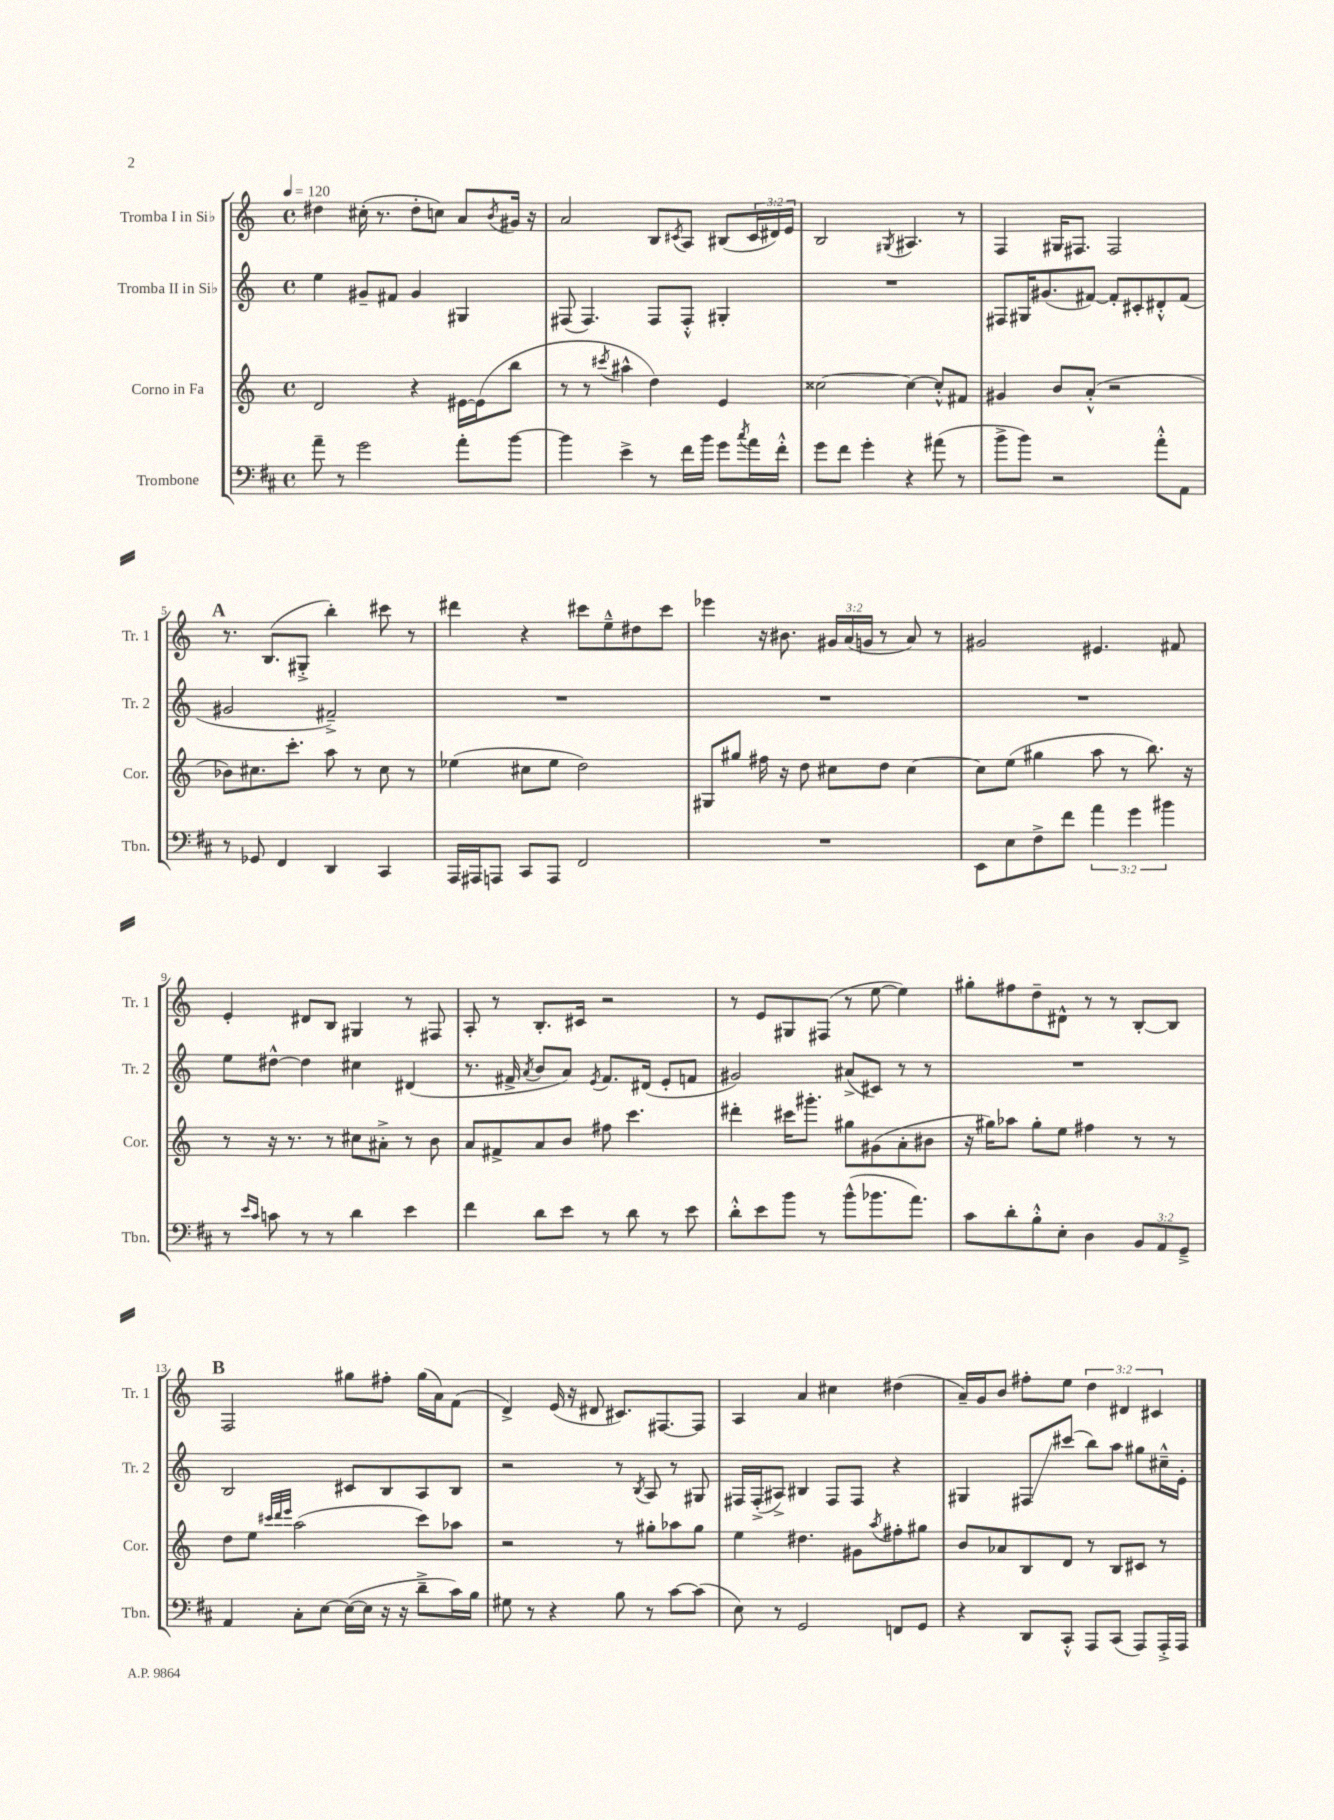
<<
\new StaffGroup <<
\new Staff = "s0" \with { instrumentName = "Tromba I in Sib" shortInstrumentName = "Tr. 1" } {
    \clef treble \key c \major \defaultTimeSignature \time 4/4 \override Staff.TupletNumber.text = #tuplet-number::calc-fraction-text \tempo 4 = 120
    dis''4 cis''16-.( r8. dis''8-. c''8) a'8 \acciaccatura { b'8 } gis'16 r16 |
    a'2 b8 \acciaccatura { cis'8 } a8 bis8( \tuplet 3/2 { cis'16 dis'16) e'16 } |
    b2 \acciaccatura { gis8 } ais4. r8 |
    f4 gis16 fis8. fis2 |
    \mark \markup { \bold "A" } r8. b8.( gis8-.-> b''4-.) cis'''8 r8 |
    dis'''4 r4 cis'''8 e''8---^ dis''8 cis'''8 |
    ees'''4 r16 bis'8. \tuplet 3/2 { gis'16 a'16( g'16 } r8 a'8) r8 |
    gis'2 eis'4. fis'8 |
    e'4-. dis'8 b8 gis4 r8 fis8 |
    a8-. r8 b8.-. cis'16 r2 |
    r8 e'8 gis8 fis8( r8 e''8~ e''4) |
    gis''8-. fis''8 d''8-- dis'8-^ r8 r8 b8~-. b8 |
    \mark \markup { \bold "B" } f2 gis''8 fis''8-. gis''16( a'16) f'8( |
    d'4->) e'16( r16 dis'8 cis'8.) fis8.~ fis8 |
    a4 a'4 cis''4 dis''4( |
    a'16--) g'16 b'8 fis''8-. e''8 \tuplet 3/2 { d''4 dis'4 cis'4 } \bar "|." |
}
\new Staff = "s1" \with { instrumentName = "Tromba II in Sib" shortInstrumentName = "Tr. 2" } {
    \clef treble \key c \major \defaultTimeSignature \time 4/4
    e''4 gis'8-- fis'8 gis'4 gis4 |
    fis8( fis4.) fis8 fis8-.-^ gis4-. |
    R1 |
    fis8 gis16 gis'8.( fis'8~) fis'8-. cis'8-. dis'8-.-^ fis'8( |
    \mark \markup { \bold "A" } gis'2 fis'2--->) |
    R1 |
    R1 |
    R1 |
    e''8 dis''8~-^ dis''4 cis''4 dis'4( |
    r8. fis'16-> \acciaccatura { a'8 } b'8 a'8) \acciaccatura { e'8 } fis'8. dis'16( e'8-. f'8 |
    gis'2) ais'8->( cis'8) r8 r8 |
    R1 |
    \mark \markup { \bold "B" } b2 cis'8 b8 a8 b8 |
    r2 r8 \acciaccatura { b8 } a8 r8 gis8 |
    fis16 fis16-.->( ais8->) bis4 fis8 fis8 r4 |
    gis4 fis8\glissando cis'''8( b''8) a''8 gis''8 cis''16---^ e'16-. \bar "|." |
}
\new Staff = "s2" \with { instrumentName = "Corno in Fa" shortInstrumentName = "Cor." } {
    \clef treble \key c \major \defaultTimeSignature \time 4/4
    d'2 r4 eis'16~ eis'16( b''8 |
    r8 r8 \acciaccatura { cis'''8 } ais''4-^ d''4) e'4 |
    cisis''2~ cisis''4~ cisis''8-.-^ fis'8 |
    gis'4 b'8 a'8-.-^( r2 |
    \mark \markup { \bold "A" } bes'8) cis''8. c'''8.-. a''8 r8 cis''8 r8 |
    ees''4( cis''8 ees''8 d''2) |
    gis8 gis''8 fis''16 r16 d''8 cis''8 d''8 cis''4~ |
    cis''8 e''8( gis''4 a''8 r8 b''8.) r16 |
    r8 r16 r8. r8 cis''8 ais'8-.-> r8 b'8 |
    a'8 fis'8-> a'8 b'8 fis''8 c'''4. |
    dis'''4-. cis'''16 gis'''8.-. gis''8 gis'8( a'8-. bis'8 |
    r16 gis''16) aes''8 gis''8-. e''8 fis''4 r8 r8 |
    \mark \markup { \bold "B" } d''8 e''8 \grace { cis'''32 d'''32 e'''32 } a''2( cis'''8) aes''8 |
    r2 r8 gis''8-. aes''8 gis''8 |
    e''4 dis''4. gis'8 \acciaccatura { a''8 } fis''8-. gis''8 |
    b'8 aes'8 b8 d'8 r8 b8 cis'8 r8 \bar "|." |
}
\new Staff = "s3" \with { instrumentName = "Trombone" shortInstrumentName = "Tbn." } {
    \clef bass \key d \major \defaultTimeSignature \time 4/4 \override Staff.TupletNumber.text = #tuplet-number::calc-fraction-text
    a'8-- r8 g'2 a'8-. b'8~ |
    b'4 e'4-> r8 fis'16 b'16 g'8 \acciaccatura { cis''8 } a'16 fis'16-.-^ |
    g'8 fis'8 g'4-. r4 ais'8( r8 |
    b'8-> b'8) r2 a'8-.-^ a,8 |
    \mark \markup { \bold "A" } r8 ges,8 fis,4 d,4 cis,4 |
    a,,16 ais,,16 a,,8 cis,8 a,,8 fis,2 |
    R1 |
    e,8 e8 fis8-> fis'8 \tuplet 3/2 { a'4 g'4 bis'4 } |
    r8 \grace { e'16 cis'16 } c'8 r8 r8 d'4 e'4 |
    fis'4 d'8 e'8 r8 d'8 r8 e'8 |
    d'8-.-^ e'8 b'8 r8 b'8-^( bes'8. a'8.) |
    cis'8 d'8-. b8-.-^ e8-. d4 \tuplet 3/2 { b,8 a,8 g,8---> } |
    \mark \markup { \bold "B" } a,4 cis8-. e8~ e16~( e16 r16 r16 d'8---> cis'16) b16 |
    gis8 r8 r4 b8 r8 cis'8~ cis'8( |
    e8) r8 g,2 f,8 g,8 |
    r4 d,8 cis,8-.-^ a,,8 cis,8( a,,8) a,,16-.-> a,,16 \bar "|." |
}
>>
>>
